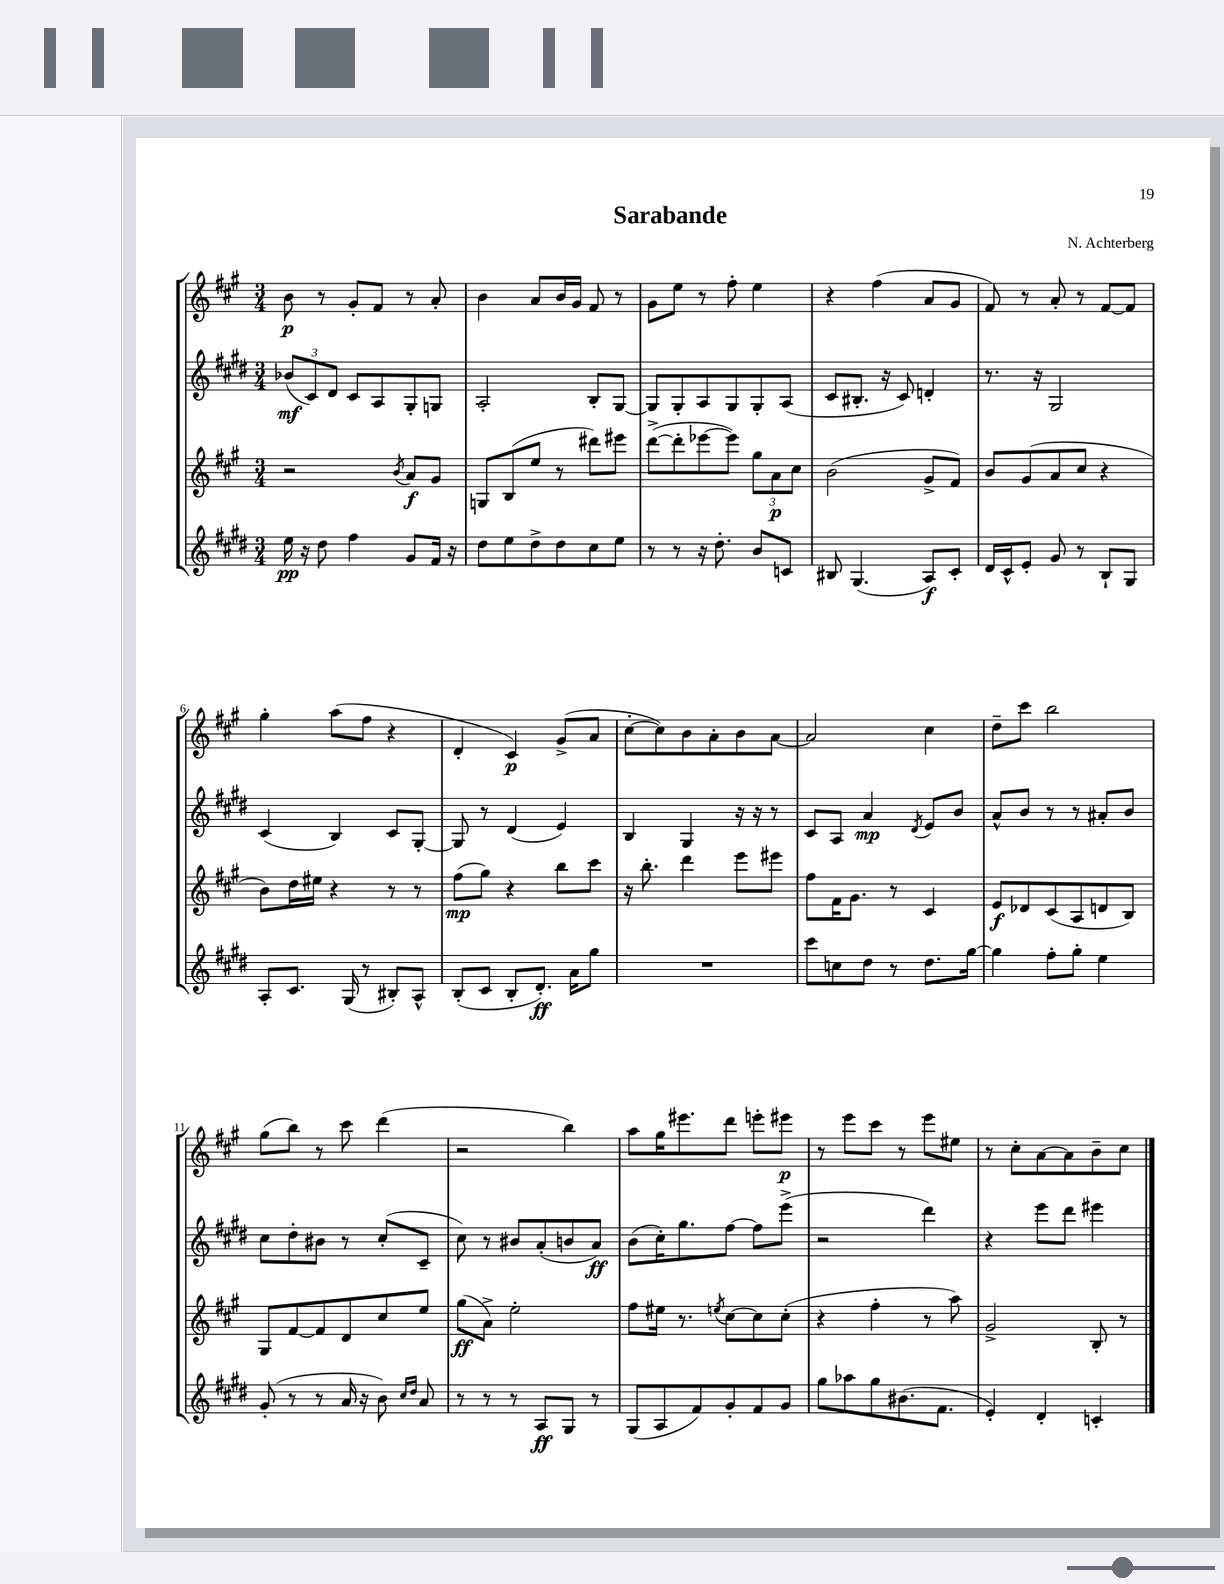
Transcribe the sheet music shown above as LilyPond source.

\header { title = "Sarabande" composer = "N. Achterberg" }
<<
\new StaffGroup <<
\new Staff = "s0" {
    \clef treble \key a \major \numericTimeSignature \time 3/4
    b'8\p r8 gis'8-. fis'8 r8 a'8-. |
    b'4 a'8 b'16 gis'16 fis'8 r8 |
    gis'8 e''8 r8 fis''8-. e''4 |
    r4 fis''4( a'8 gis'8 |
    fis'8) r8 a'8-. r8 fis'8~ fis'8 |
    gis''4-. a''8( fis''8 r4 |
    d'4-. cis'4\p) gis'8->( a'8 |
    cis''8~-. cis''8) b'8 a'8-. b'8 a'8~ |
    a'2 cis''4 |
    d''8-- cis'''8 b''2 |
    gis''8( b''8) r8 cis'''8 d'''4( |
    r2 b''4) |
    a''8 gis''16 eis'''8. d'''8 e'''8-. eis'''8\p |
    r8 e'''8 cis'''8 r8 e'''8 eis''8 |
    r8 cis''8-. a'8~ a'8 b'8-- cis''8 \bar "|." |
}
\new Staff = "s1" {
    \clef treble \key e \major \numericTimeSignature \time 3/4
    \tuplet 3/2 { bes'8\mf( cis'8) dis'8 } cis'8 a8 gis8-. g8 |
    a2-. b8-. gis8~ |
    gis8 gis8-. a8 gis8 gis8-. a8( |
    cis'8 bis8.-. r16 cis'8) d'4-. |
    r8. r16 gis2 |
    cis'4( b4) cis'8 gis8~-. |
    gis8 r8 dis'4( e'4) |
    b4 gis4 r16 r16 r8 |
    cis'8 a8 a'4\mp \acciaccatura { dis'8 } e'8 b'8 |
    a'8-^ b'8 r8 r8 ais'8-. b'8 |
    cis''8 dis''8-. bis'8 r8 cis''8-.( cis'8-- |
    cis''8) r8 bis'8 a'8-.( b'8 a'8\ff) |
    b'8( cis''16-.) gis''8. fis''8~ fis''8 e'''8->( |
    r2 dis'''4) |
    r4 e'''8 dis'''8 eis'''4 \bar "|." |
}
\new Staff = "s2" {
    \clef treble \key a \major \numericTimeSignature \time 3/4
    r2 \acciaccatura { b'8 } a'8\f gis'8 |
    g8 b8( e''8 r8 dis'''8) eis'''8 |
    d'''8~->( d'''8-. ees'''8~ ees'''8) \tuplet 3/2 { gis''8 a'8\p cis''8 } |
    b'2( gis'8-> fis'8) |
    b'8 gis'8( a'8 cis''8 r4 |
    b'8) d''16 eis''16 r4 r8 r8 |
    fis''8\mp( gis''8) r4 b''8 cis'''8 |
    r16 b''8.-. d'''4 e'''8 eis'''8 |
    fis''8 fis'16 gis'8. r8 cis'4 |
    e'8\f des'8 cis'8( a8 d'8 b8) |
    gis8 fis'8~ fis'8 d'8 cis''8 e''8 |
    gis''8\ff( a'8->) e''2-. |
    fis''8 eis''16 r8. \acciaccatura { e''8 } cis''8~ cis''8 cis''8-.( |
    r4 fis''4-. r8 a''8) |
    gis'2-> b8-. r8 \bar "|." |
}
\new Staff = "s3" {
    \clef treble \key e \major \numericTimeSignature \time 3/4
    e''16\pp r16 dis''8 fis''4 gis'8 fis'16 r16 |
    dis''8 e''8 dis''8-> dis''8 cis''8 e''8 |
    r8 r8 r16 dis''8.-. b'8 c'8 |
    bis8 gis4.( a8\f) cis'8-. |
    dis'16 cis'16-^ e'8-. gis'8 r8 b8-! gis8 |
    a8-. cis'8. gis16( r8 bis8-.) a8-^ |
    b8-.( cis'8 b8-. dis'8.-.\ff) a'16 gis''8 |
    R2. |
    cis'''8 c''8 dis''8 r8 dis''8. gis''16~ |
    gis''4 fis''8-. gis''8-. e''4 |
    gis'8-.( r8 r8 a'16 r16 b'8) \grace { cis''16 dis''16 } a'8 |
    r8 r8 r8 a8\ff gis8 r8 |
    gis8( a8 fis'8) gis'8-. fis'8 gis'8 |
    gis''8 aes''8 gis''8 bis'8.( fis'8. |
    e'4-.) dis'4-. c'4-. \bar "|." |
}
>>
>>
